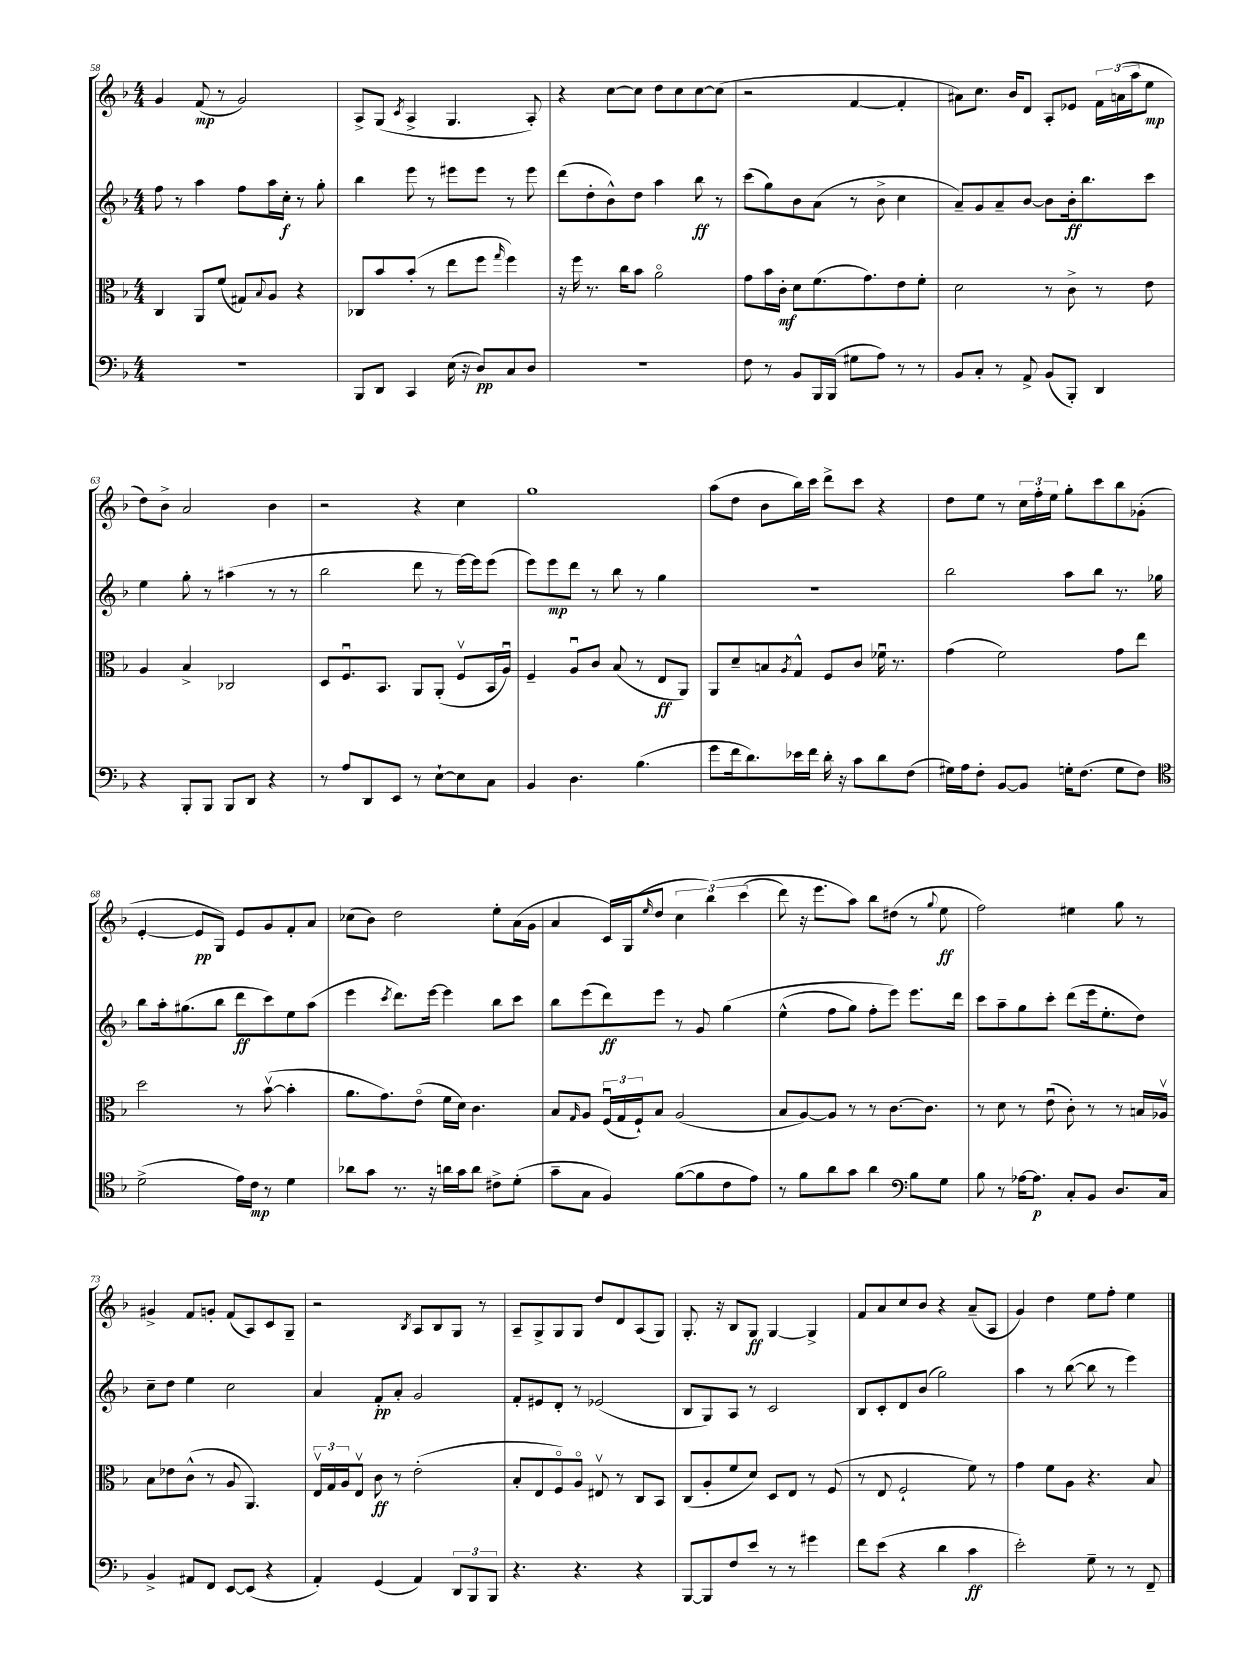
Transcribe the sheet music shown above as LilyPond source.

<<
\new StaffGroup <<
\new Staff = "s0" {
    \clef treble \key f \major \numericTimeSignature \time 4/4
    g'4 f'8\mp( r8 g'2) |
    a8-> g8( \acciaccatura { c'8 } a4-> g4. a8-.) |
    r4 c''8~ c''8 d''8 c''8 c''8~ c''8( |
    r2 f'4~ f'4-. |
    ais'8) c''8. bes'16 d'8 a8-. ees'8 \tuplet 3/2 { f'16 a'16( a''16 } e''8\mp |
    d''8) bes'8-> a'2 bes'4 |
    r2 r4 c''4 |
    g''1 |
    a''8( d''8 bes'8 bes''16) c'''16 d'''8-> c'''8 r4 |
    d''8 e''8 r8 \tuplet 3/2 { c''16 f''16-. e''16 } g''8-. c'''8 bes''8 ges'8-.( |
    e'4~-. e'8\pp g8) e'8 g'8 f'8-. a'8 |
    ces''8( bes'8) d''2 e''8-. a'16( g'16 |
    a'4 c'16) g16( \grace { e''16 } d''8 \tuplet 3/2 { c''4 bes''4)\( c'''4( } |
    d'''8) r16 e'''8. a''8\) bes''8 dis''8( r8 \appoggiatura { g''8 } e''8\ff |
    f''2) eis''4 g''8 r8 |
    gis'4-> f'8 g'8-. f'8( a8) c'8 g8-- |
    r2 \acciaccatura { bes8 } a8 bes8 g8 r8 |
    a8-- g8-> g8 g8 d''8 d'8 a8( g8) |
    g8.-. r16 bes8 g8\ff g4~ g4-> |
    f'8 a'8 c''8 bes'8 r4 a'8--( a8 |
    g'4) d''4 e''8 f''8-. e''4 \bar "|." |
}
\new Staff = "s1" {
    \clef treble \key f \major \numericTimeSignature \time 4/4
    f''8 r8 a''4 f''8 a''16 c''16-.\f r8 g''8-. |
    bes''4 e'''8 r8 eis'''8 eis'''8 r8 eis'''8 |
    d'''8( d''8-. bes'8-^) d''8 a''4 bes''8\ff r8 |
    c'''8( g''8) bes'8 a'8( r8 bes'8-> c''4 |
    a'8--) g'8 a'8-- bes'8~ bes'8 bes'16-.\ff bes''8. c'''8 |
    e''4 g''8-. r8 ais''4( r8 r8 |
    bes''2 d'''8 r8 e'''16~) e'''16 e'''8( |
    e'''8) e'''8\mp d'''8 r8 bes''8 r8 g''4 |
    r1 |
    bes''2 a''8 bes''8 r8. ges''16 |
    bes''8 a''16-. gis''8.( bes''8 d'''8\ff c'''8) e''8 a''8( |
    e'''4 \acciaccatura { c'''8 } d'''8.) e'''16~ e'''4 bes''8 c'''8 |
    bes''8 e'''8( d'''8\ff) e'''8 r8 g'8 g''4\( |
    e''4-^( f''8 g''8) f''8-. e'''8\) e'''8. d'''16 |
    c'''8 a''8-- g''8 c'''8-. d'''8( e'''16 e''8.-. d''8) |
    c''8-- d''8 e''4 c''2 |
    a'4 f'8-.\pp a'8-. g'2 |
    f'8-. eis'8 d'8-. r8 ees'2( |
    bes8 g8) a8 r8 c'2 |
    bes8 c'8-. d'8 bes'8( g''2) |
    a''4 r8 bes''8~( bes''8 r8 e'''4) \bar "|." |
}
\new Staff = "s2" {
    \clef alto \key f \major \numericTimeSignature \time 4/4
    c4 a,8 f'8( gis8) \appoggiatura { bes8 } a8 r4 |
    ces8 bes'8 bes'8-.( r8 e''8 f''8 \grace { g''16 } f''4) |
    r16 f''16 r8. c''16 bes'8 a'2\flageolet |
    g'8 bes'16 c'16-.\mf d'8 f'8.( g'8.) e'8 f'8-. |
    d'2 r8 c'8-> r8 e'8 |
    a4 bes4-> ces2 |
    d8 f8.\downbow bes,8. a,8 a,8-.( f8\upbow bes,16 a16\downbow) |
    f4-- a8\downbow c'8 bes8( r8 e8\ff a,8) |
    a,8 d'8-- b8 \acciaccatura { a8 } g8-^ f8 c'8 fes'16\downbow r8. |
    g'4( f'2) g'8 e''8 |
    d''2 r8 bes'8~\upbow( bes'4-. |
    a'8. g'8.) e'8\flageolet( f'16 d'16) c'4. |
    bes8 \grace { g16 } a8 \tuplet 3/2 { f16\downbow( g16 f16-!) } bes8 a2( |
    bes8 a8~) a8 r8 r8 c'8.~ c'8. |
    r8 d'8 r8 e'8\downbow( c'8-.) r8 r8 b16 aes16\upbow |
    bes8 ees'8 c'8-^( r8 a8 a,4.) |
    \tuplet 3/2 { e16\upbow g16 a16 } e8\upbow c'8\ff r8 e'2-.( |
    bes8-. e8 f8\flageolet) a8\flageolet eis8\upbow r8 c8 bes,8 |
    c8( a8-. f'8 d'8) d8 e8 r8 f8( |
    r8 e8 f2-! f'8) r8 |
    g'4 f'8 a8 r4. bes8 \bar "|." |
}
\new Staff = "s3" {
    \clef bass \key f \major \numericTimeSignature \time 4/4
    R1 |
    bes,,8 d,8 c,4 e16( r16 d8\pp) c8 d8 |
    r1 |
    f8 r8 bes,8 bes,,16 bes,,16( gis8 a8) r8 r8 |
    bes,8 c8-. r8 a,8-> bes,8( bes,,8-.) d,4 |
    r4 bes,,8-. bes,,8 bes,,8 d,8 r4 |
    r8 a8 d,8 e,8 r8 e8~-! e8 c8 |
    bes,4 d4. bes4.( |
    g'8 f'16 d'8.) ees'16 f'16 d'16-. r16 c'8 d'8 f8( |
    gis16) a16 f8-. bes,8~ bes,8 g16-. f8.( g8 f8) |
    \clef tenor d'2->( e'16) c'16\mp r8 d'4 |
    aes'8 g'8 r8. r16 a'16 g'16 a'8 cis'8-> d'8-.( |
    g'8-- g8 f4) f'8~( f'8 c'8 e'8) |
    r8 f'8 a'8 g'8 a'4 \clef bass bes8 g8 |
    bes8 r8 aes16~ aes8.\p c8-. bes,8 d8. c16 |
    bes,4-> ais,8 f,8 e,8~ e,8( r4 |
    a,4-.) g,4( a,4) \tuplet 3/2 { d,8 bes,,8 bes,,8 } |
    r4. r4. r4 |
    bes,,8~ bes,,8 f8 e'8 r8 r8 gis'4 |
    f'8 e'8( r4 d'4 c'4\ff |
    e'2-.) g8-- r8 r8 f,8-- \bar "|." |
}
>>
>>
\layout { \context { \Score currentBarNumber = #58 } }
